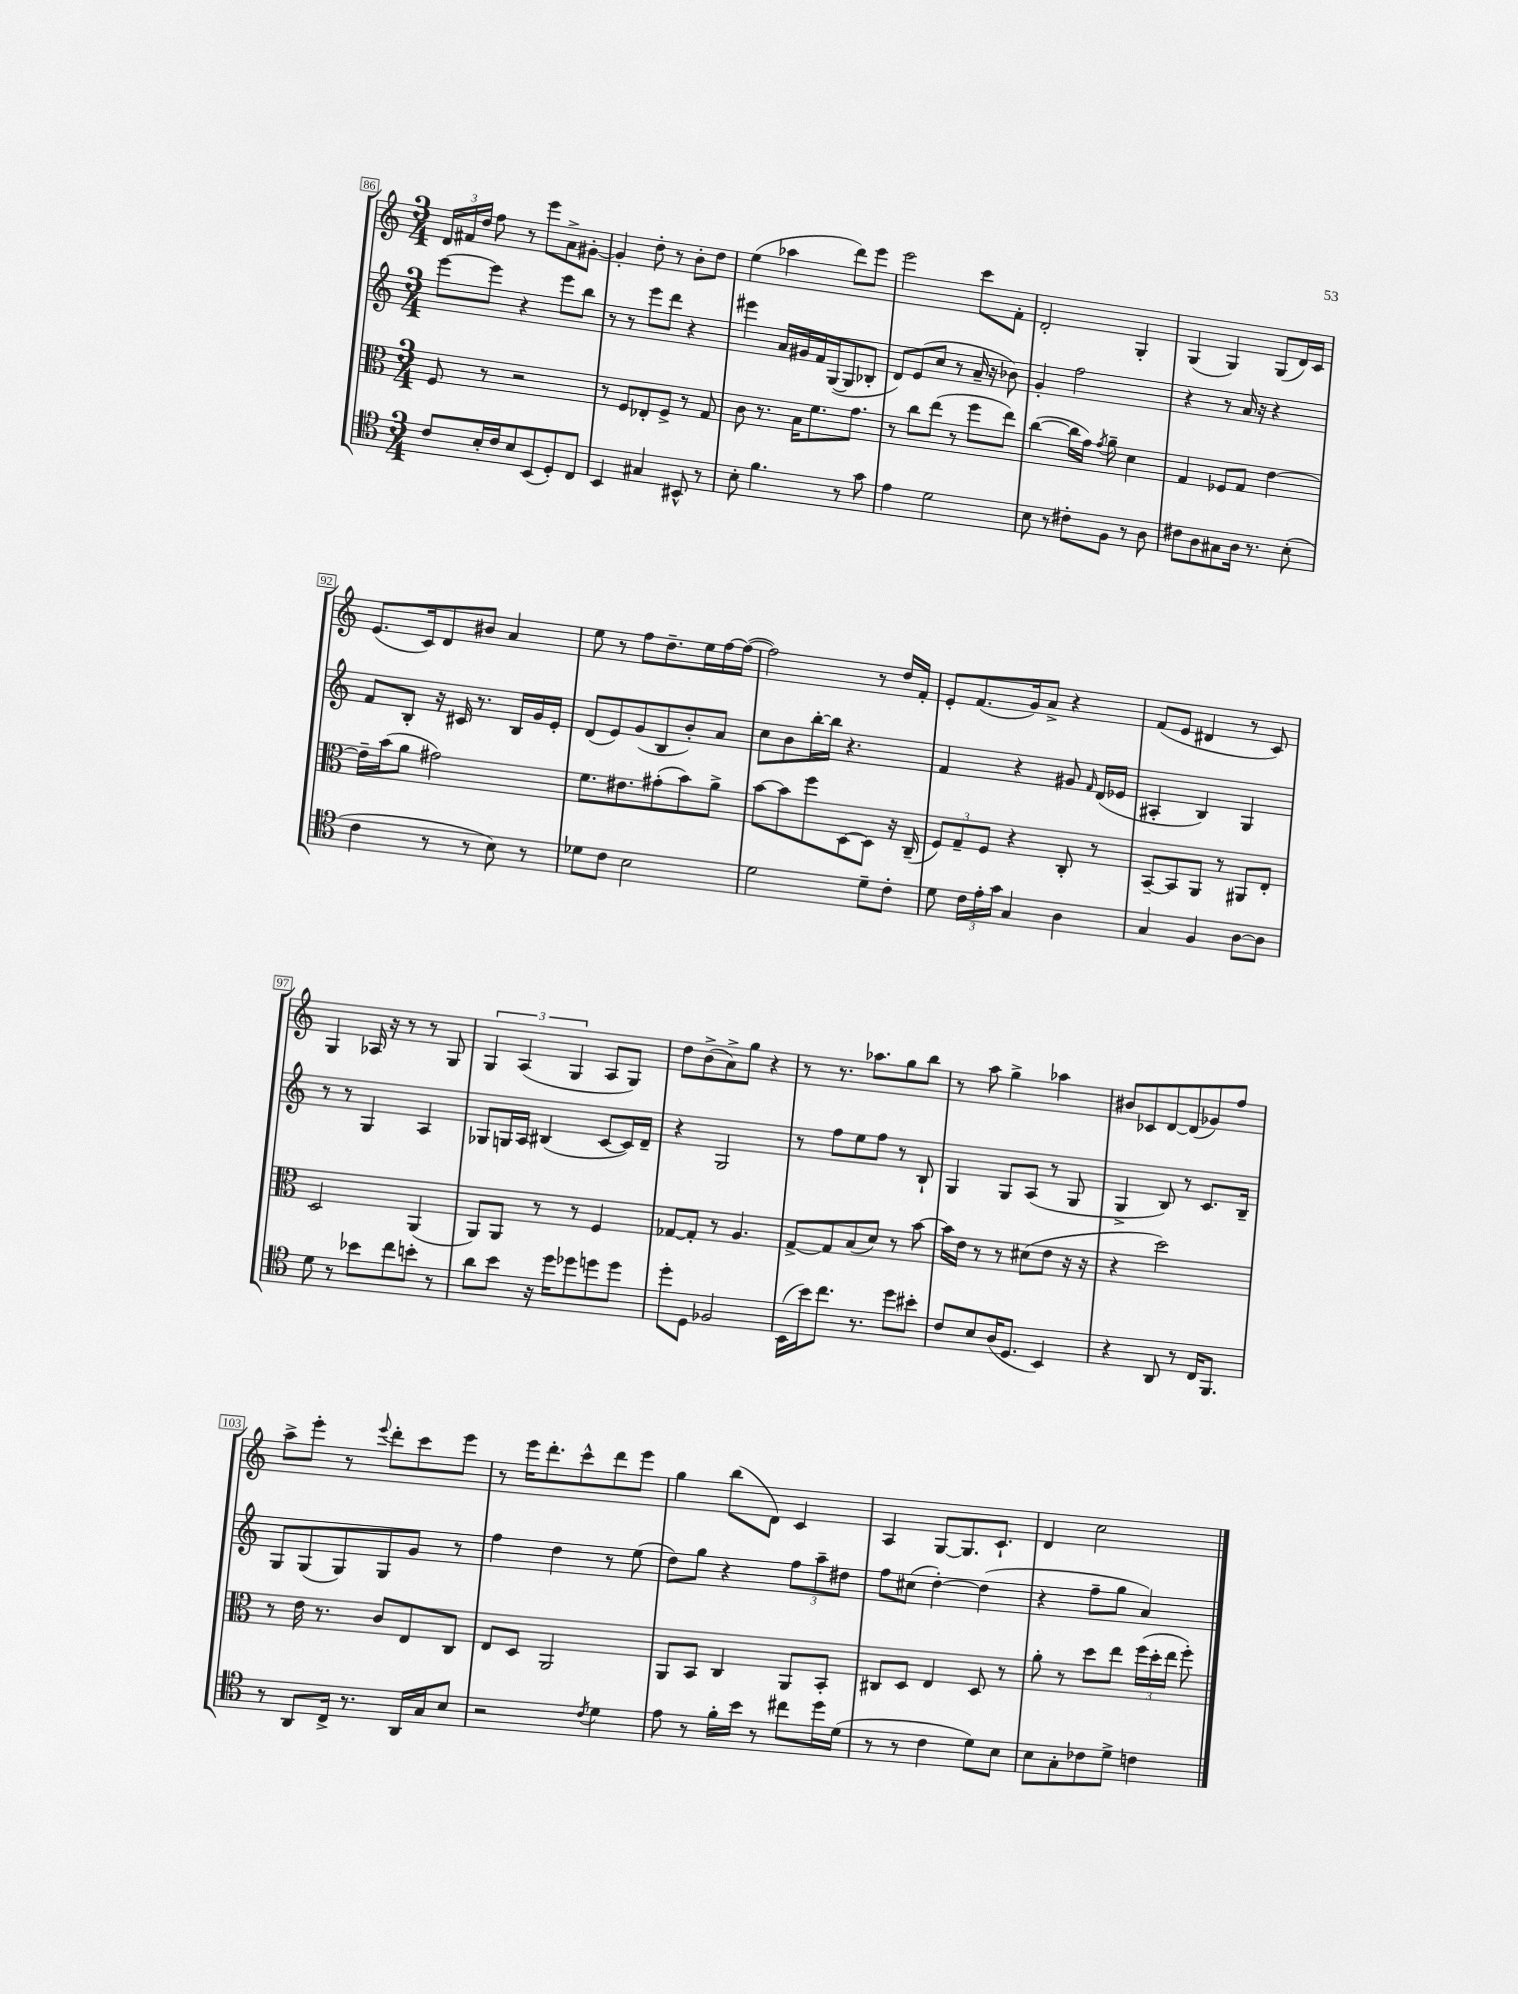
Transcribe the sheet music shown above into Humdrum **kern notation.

**kern	**kern	**kern	**kern
*staff4	*staff3	*staff2	*staff1
*clefC4	*clefC3	*clefG2	*clefG2
*k[]	*k[]	*k[]	*k[]
*M3/4	*M3/4	*M3/4	*M3/4
8c	8F	[8eee	24d
.	.	.	24f#
.	.	.	24dd
16B'	8r	8eee]	8ff
16c	.	.	.
8B	2r	4r	8r
(8BB	.	.	8eee
8D')	.	8eee	8a^
8C	.	8bb	[8g#'
=	=	=	=
4BB	8r	8r	4g#']
.	8F	8r	.
4G#	8E-'	8eee	8dd'
.	8F^	8ddd	8r
8BB#^^	8r	4r	8b'
8r	8G	.	8dd
=	=	=	=
8B'	8c	4eee#	(4ee
4.f	8.r	.	.
.	.	16a	4aa-
.	16B	16g#	.
.	8.f	16f	.
.	.	([16G	.
8r	.	8G]	8ddd)
.	8.g	.	.
8g	.	8B-'	8eee
=	=	=	=
4e	8r	8d)	2eee
.	8cc	(8e	.
2d	(8ee	8cc	.
.	8r	8r	.
.	8ff	16a~	8ccc
.	.	16r	.
.	8ee)	8b-)	8f'
=	=	=	=
8B	([4cc	4g'	2d'
8r	.	.	.
8c#'	16cc]	2ff	.
.	16g)	.	.
.	8qg	.	.
8F	8a~	.	.
8r	4d	.	4G'
8A	.	.	.
=	=	=	=
8c#	4G	4r	(4G
8A	.	.	.
8G#	8F-	8r	4G)
16A	8G	16a	.
8.r	.	16r	.
.	[4e	4r	(8G
(8B'	.	.	16d)
.	.	.	16c
=	=	=	=
4c	16e~]	8f	(8.e
.	(16b	.	.
.	8a	8B'	.
.	.	.	16c)
8r	2g#)	16r	8d
.	.	16c#	.
8r	.	8.r	8b#
8B)	.	.	4a
.	.	16B	.
8r	.	16g	.
.	.	16e'	.
=	=	=	=
8d-	8.f	(8d	8ee
8c	.	8e)	8r
.	8.e#	.	.
2B	.	(8g	8ff
.	(8g#'	8B	8.dd~
.	8b)	8b')	.
.	.	.	16ee
.	8a^	8a	[16ff
.	.	.	(16ff_
=	=	=	=
2d	[8b	8cc	2ff])
.	8b]	8b	.
.	8ff	[16bb'	.
.	.	16bb]	.
.	[8D	4.r	.
8d~	8D]	.	8r
8c'	16r	.	16dd
.	(16C~	.	16f'
=	=	=	=
8d	12F)	4f	8e'
.	12G~	.	.
24c	.	.	(8.f
24e'	12F	.	.
24g	.	.	.
4G	4r	4r	.
.	.	.	16g)
.	.	.	8a^
4A	8C'	8g#	4r
.	.	16qqf	.
.	8r	(16d	.
.	.	16e-	.
=	=	=	=
4G	[8BB~	4A#'	(8f
.	8BB]	.	8e
4F	8AA	4B)	4d#
.	8r	.	.
[8A	8AA#	4G	8r
8A]	8E'	.	8c)
=	=	=	=
8d	2D	8r	4G
8r	.	8r	.
8b-	.	4G	16A-
.	.	.	16r
8cc	.	.	8r
8b'	(4AA	4A	8r
8r	.	.	8G
=	=	=	=
8a	8AA)	8G-	6G
8b	8AA	16G	.
.	.	.	(6A
.	.	16A	.
16r	8r	(4B#	.
16dd	.	.	.
.	.	.	6G
8dd-	8r	.	.
8dd	4F	[8c	8A
8dd	.	16c])	8G)
.	.	16d~	.
=	=	=	=
8dd'	[8G-	4r	8dd
8D	8G-']	.	(8b^
2F-	8r	2G	8a^)
.	4.A	.	8gg
.	.	.	4r
=	=	=	=
(16BB	[8G^	8r	8r
16b)	.	.	.
8.cc	8G]	8ff	8.r
.	(8B	8ee	.
8.r	.	.	8.aa-
.	8d)	8ff	.
8dd	8r	8r	8gg
8b#'	[8b	8B`	8bb
=	=	=	=
8c	16b]	4G	8r
.	16e	.	.
8B	8r	.	8aa
(16A	8r	8G	4gg^
8.D	.	.	.
.	(8d#	(8A	.
4BB)	8e	8r	4aa-
.	16r	8G	.
.	16r	.	.
=	=	=	=
4r	4r	4G^	8b#
.	.	.	8c-
8AA	2dd)	8B)	[8d
8r	.	8r	(8d]
16C	.	8.c	8g-)
8.FF	.	.	.
.	.	.	8ff
.	.	16B~	.
=	=	=	=
8r	8r	8G	8aa^
8AA	16e	(8G	8eee'
.	8.r	.	.
16C^	.	8G)	8r
8.r	.	.	.
.	.	.	8qqeee
.	8c	8G	8ddd'
16AA	8E	8g	8ccc
16G	.	.	.
8B	8C	8r	8eee
=	=	=	=
2r	8E	4ff	8r
.	8D	.	16eee
.	.	.	8.ddd'
.	2AA	4dd	.
.	.	.	8ccc^^
8qc	.	.	.
4d	.	8r	8ddd
.	.	(8ee	8eee
=	=	=	=
8e	8AA	8dd)	4gg
8r	8BB	8gg	.
16f'	4C	4r	(8bb
16b	.	.	.
8r	.	.	8d)
8cc#	8AA	12ff	4c
.	.	12aa~	.
16dd	8BB'	.	.
.	.	12dd#	.
(16d	.	.	.
=	=	=	=
8r	8C#	8ff	4A
8r	8D	(8cc#	.
4c	4E	[4dd')	[8G
.	.	.	8.G]
8d)	8D	(4dd]	.
.	.	.	8.c`
8B	8r	.	.
=	=	=	=
8B	8a'	4r	4d
8G'	8r	.	.
8c-	8dd	8ff~	2cc
8d^	8ee	8gg	.
4c	(24ff	4a)	.
.	24dd'	.	.
.	24ee	.	.
.	8ff')	.	.
==	==	==	==
*-	*-	*-	*-
